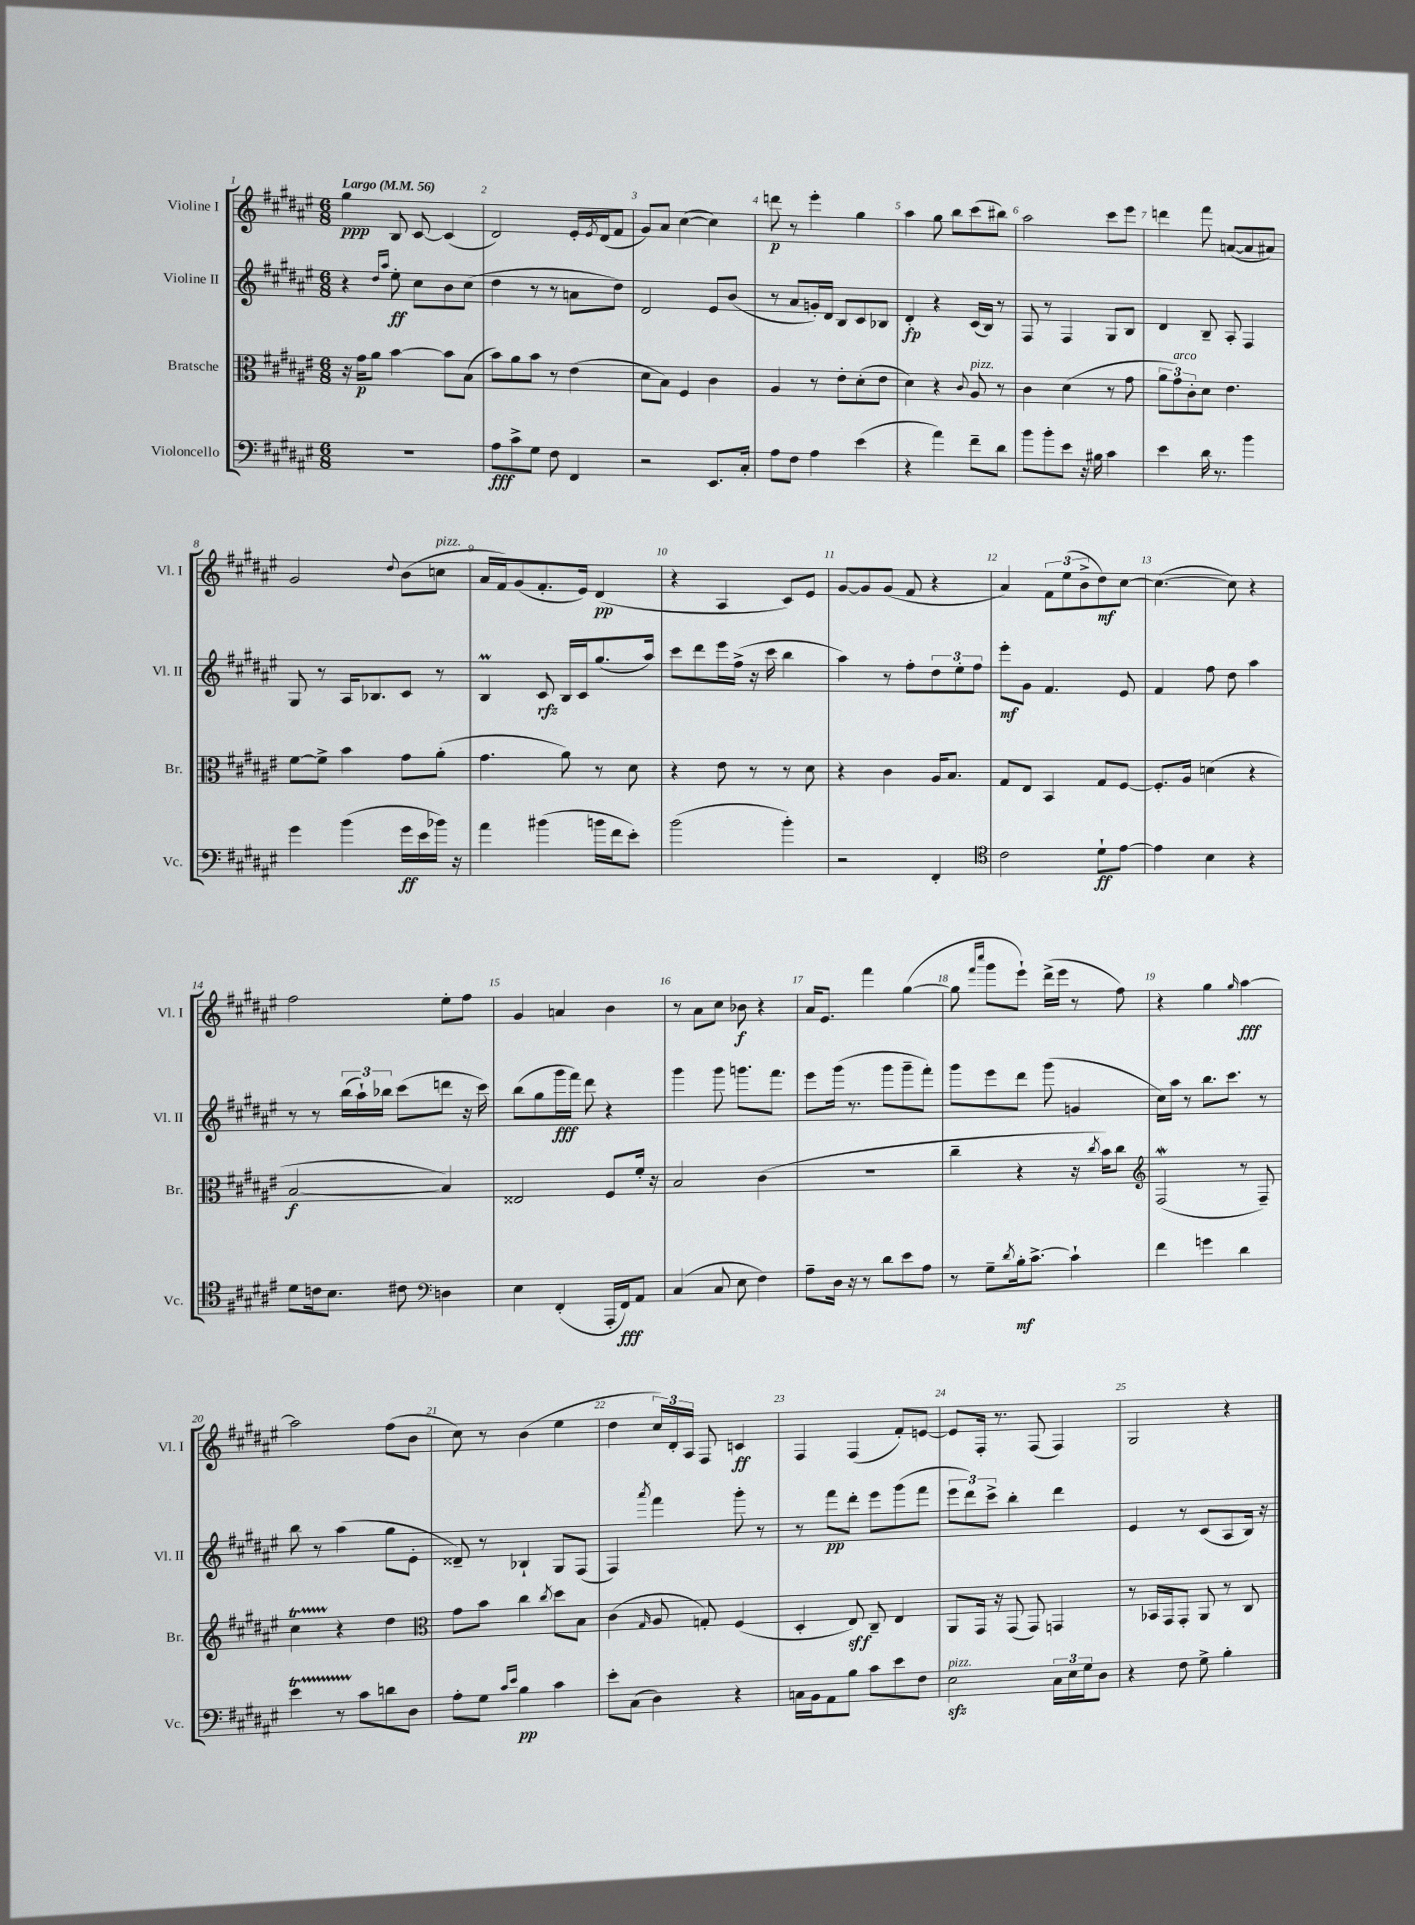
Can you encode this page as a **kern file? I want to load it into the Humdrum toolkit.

**kern	**kern	**kern	**kern
*staff4	*staff3	*staff2	*staff1
*clefF4	*clefC3	*clefG2	*clefG2
*k[f#c#g#d#a#e#]	*k[f#c#g#d#a#e#]	*k[f#c#g#d#a#e#]	*k[f#c#g#d#a#e#]
*M6/8	*M6/8	*M6/8	*M6/8
*MM56	*MM56	*MM56	*MM56
2.r	16r	4r	4gg#
.	16g#	.	.
.	8a#	.	.
.	.	16qqdd#	.
.	.	16qqaa#	.
.	[4b	8ee#'	8B
.	.	8cc#	[8c#
.	8b]	8b	(4c#]
.	(8B	(8cc#	.
=	=	=	=
8A#	8b)	4dd#	2d#)
8c#^	8a#	.	.
8G#	8b	8r	.
8F#	8r	8r	.
4FF#	(4e#	8a	16e#'
.	.	.	8qe#
.	.	.	(16d#
.	.	8dd#)	8f#
=	=	=	=
2r	8d#	2d#	8g#)
.	8B)	.	8a#
.	4F#	.	([4cc#
8.EE#	4c#	8e#	4cc#])
.	.	(8b	.
16C#'	.	.	.
=	=	=	=
8A#	4A#	8r	8ddd
8F#	.	8a#	8r
4A#	8r	16g')	4eee#'
.	.	16d#	.
.	8e#'	8B	.
(4e#	(8d#'	8c#	4gg#
.	8e#	8B-	.
=	=	=	=
4r	4d#)	4d#'	4aa#
4a#)	4r	4r	8gg#
.	.	.	8bb
.	8qqc#	.	.
8f#~	8A#	(16c#	(8ccc#
.	.	16B)	.
8d#	8r	8r	8bb#)
=	=	=	=
8b	4c#	8F#	2aa#
8b'	.	8r	.
8e#	(4d#	4F#	.
16r	.	.	.
16B#	.	.	.
4c#	8r	8G#	8ccc#
.	8g#	8B	8eee#
=	=	=	=
4e#	12a#	4d#	4ddd
.	12g#)	.	.
.	12c#'	.	.
16d#	8d#	8B~	8fff#
8.r	.	.	.
.	4.e#	8A#'	([8a
4b	.	4F#	8a]
.	.	.	8a#)
=	=	=	=
4g#	[8f#	8G#	2g#
.	8f#^]	8r	.
(4b	4b	16A#	.
.	.	8.B-	.
.	.	.	8qqdd#
16g#	8g#	8c#	(8b
16e#	.	.	.
16b-)	(8a#'	8r	8cc
16r	.	.	.
=	=	=	=
4a#	4.g#	4B	16a#
.	.	.	16f#)
.	.	.	(8g#
(4b#	.	8c#	8.f#'
.	8a#)	16B	.
.	.	16c#	16e#)
16b	8r	(8.gg#	(4d#
16f#	.	.	.
8e#')	8d#	.	.
.	.	16aa#)	.
=	=	=	=
(2b	4r	8ccc#	4r
.	.	8ddd#	.
.	8e#	16eee#	4A#
.	.	(16ff#^	.
.	8r	16r	.
.	.	16ccc#	.
4b')	8r	4bb	8c#)
.	8d#	.	8e#
=	=	=	=
2r	4r	4aa#)	[8g#
.	.	.	8g#]
.	4c#	8r	(8g#
.	.	8ff#'	8f#
4FF#'	16A#	12dd#	4r
.	8.B	.	.
.	.	12ee#'	.
.	.	12ff#	.
=	=	=	=
*clefC4	*	*	*
2c#	8G#	8eee#'	4a#)
.	8E#	8g#	.
.	4BB	4.f#	12f#
.	.	.	(12ee#
.	.	.	12b^
8d#`	8G#	.	8dd#)
[8e#	[8F#	8e#	[8cc#
=	=	=	=
4e#]	8.F#']	4f#	(4.cc#_
.	16A#	.	.
4B	(4d	8ff#	.
.	.	8dd#	8cc#])
4r	4r	4aa#	4r
=	=	=	=
8d#	[2B	8r	2ff#
16c	.	8r	.
8.B	.	.	.
.	.	(24bb	.
.	.	24aa#`)	.
.	.	24bb-	.
8c#	.	(8ccc#	.
*clefF4	*	*	*
4D	4B])	8ddd	8ee#'
.	.	16r	8ff#
.	.	16ccc#)	.
=	=	=	=
4E#	2E##	(8bb	4g#
.	.	8gg#	.
(4FF#'	.	16ggg#	4a
.	.	16fff#)	.
.	.	8ddd#	.
16AAA#'	8F#	4r	4b
16FF#)	.	.	.
8AA#	16f#'	.	.
.	16r	.	.
=	=	=	=
(4C#	2B	4ggg#	8r
.	.	.	8a#
8C#	.	8ggg#	8cc#
8E#	.	8.ggg	8b-
4F#)	(4c#	.	4r
.	.	8.fff#	.
=	=	=	=
8A#~	2.r	8eee#	16a#
.	.	.	8.e#
16D#	.	(16ggg#	.
16r	.	8.r	.
8r	.	.	4fff#
8d#	.	8ggg#	.
8e#	.	8ggg#~	([4gg#
8A#	.	8fff#')	.
=	=	=	=
8r	4cc#~	8ggg#	8gg#]
.	.	.	16qqfff#
.	.	.	16qqcccc#
8G#~	.	8eee#	8ggg#
8qd#	.	.	.
16B'	4r	8ddd#	8eee#`)
[8.c#^	.	.	.
.	.	(8ggg#	(16ddd#^
.	.	.	16eee#
4c#`]	16r	4g	8r
.	8qcc#	.	.
.	16b)	.	.
.	8cc#	.	8ff#)
=	=	=	=
*	*clefG2	*	*
4f#	(2F#	16cc#)	4r
.	.	16aa#	.
.	.	8r	.
4g	.	8.bb	4gg#
.	.	8.ccc#	.
.	.	.	16qqgg#
4d#	8r	.	[4aa#
.	8F#~)	8r	.
=	=	=	=
4e#	4cc#	8bb	2aa#]
.	.	8r	.
8r	4r	(4aa#	.
8c#	.	.	.
8d	4dd#	8gg#	(8ff#
8D#	.	8e#'	8b
=	=	=	=
*	*clefC3	*	*
8A#'	8g#	8d##~)	8cc#)
8G#	8b	8r	8r
16qqc#	.	.	.
16qqe#	.	.	.
4B	4cc#	4B-`	(4b
.	8qcc#	.	.
4c#	8dd#	8G#	4ee#
.	8B	(8F#	.
=	=	=	=
8e#'	(4c#	4F#)	4dd#
(8C#	.	.	.
.	16qqG#	8qaaa#	.
4D#)	8A#	4fff#	24cc#)
.	.	.	24d#'
.	.	.	24A#
.	8G')	.	8F#
4r	(4F#	8ggg#'	4c
.	.	8r	.
=	=	=	=
16C	4D#'	8r	4F#
16BB	.	.	.
8AA#	.	8fff#	.
8B	8E#)	8ddd#'	(4F#
8c#	8C#~	8eee#	.
8e#	4E#	(8ggg#	8f#')
8F#	.	8fff#	[8e
=	=	=	=
2E#	8AA#	12eee#	8e]
.	.	12ddd#)	.
.	16GG#	.	16F#'
.	.	12ccc#^	.
.	16r	.	8.r
.	(8GG#	4bb'	.
.	8GG#)	.	(8F#
24C#	4GG	4ddd#	4F#)
24E#	.	.	.
24G#	.	.	.
8D#	.	.	.
=	=	=	=
4r	8r	4e#	2G#
.	16BB-	.	.
.	16GG#	.	.
8F#	8GG#'	8r	.
8G#^	8AA#	(8c#	.
4B'	8r	8A#	4r
.	8C#	16B)	.
.	.	16r	.
==	==	==	==
*-	*-	*-	*-
